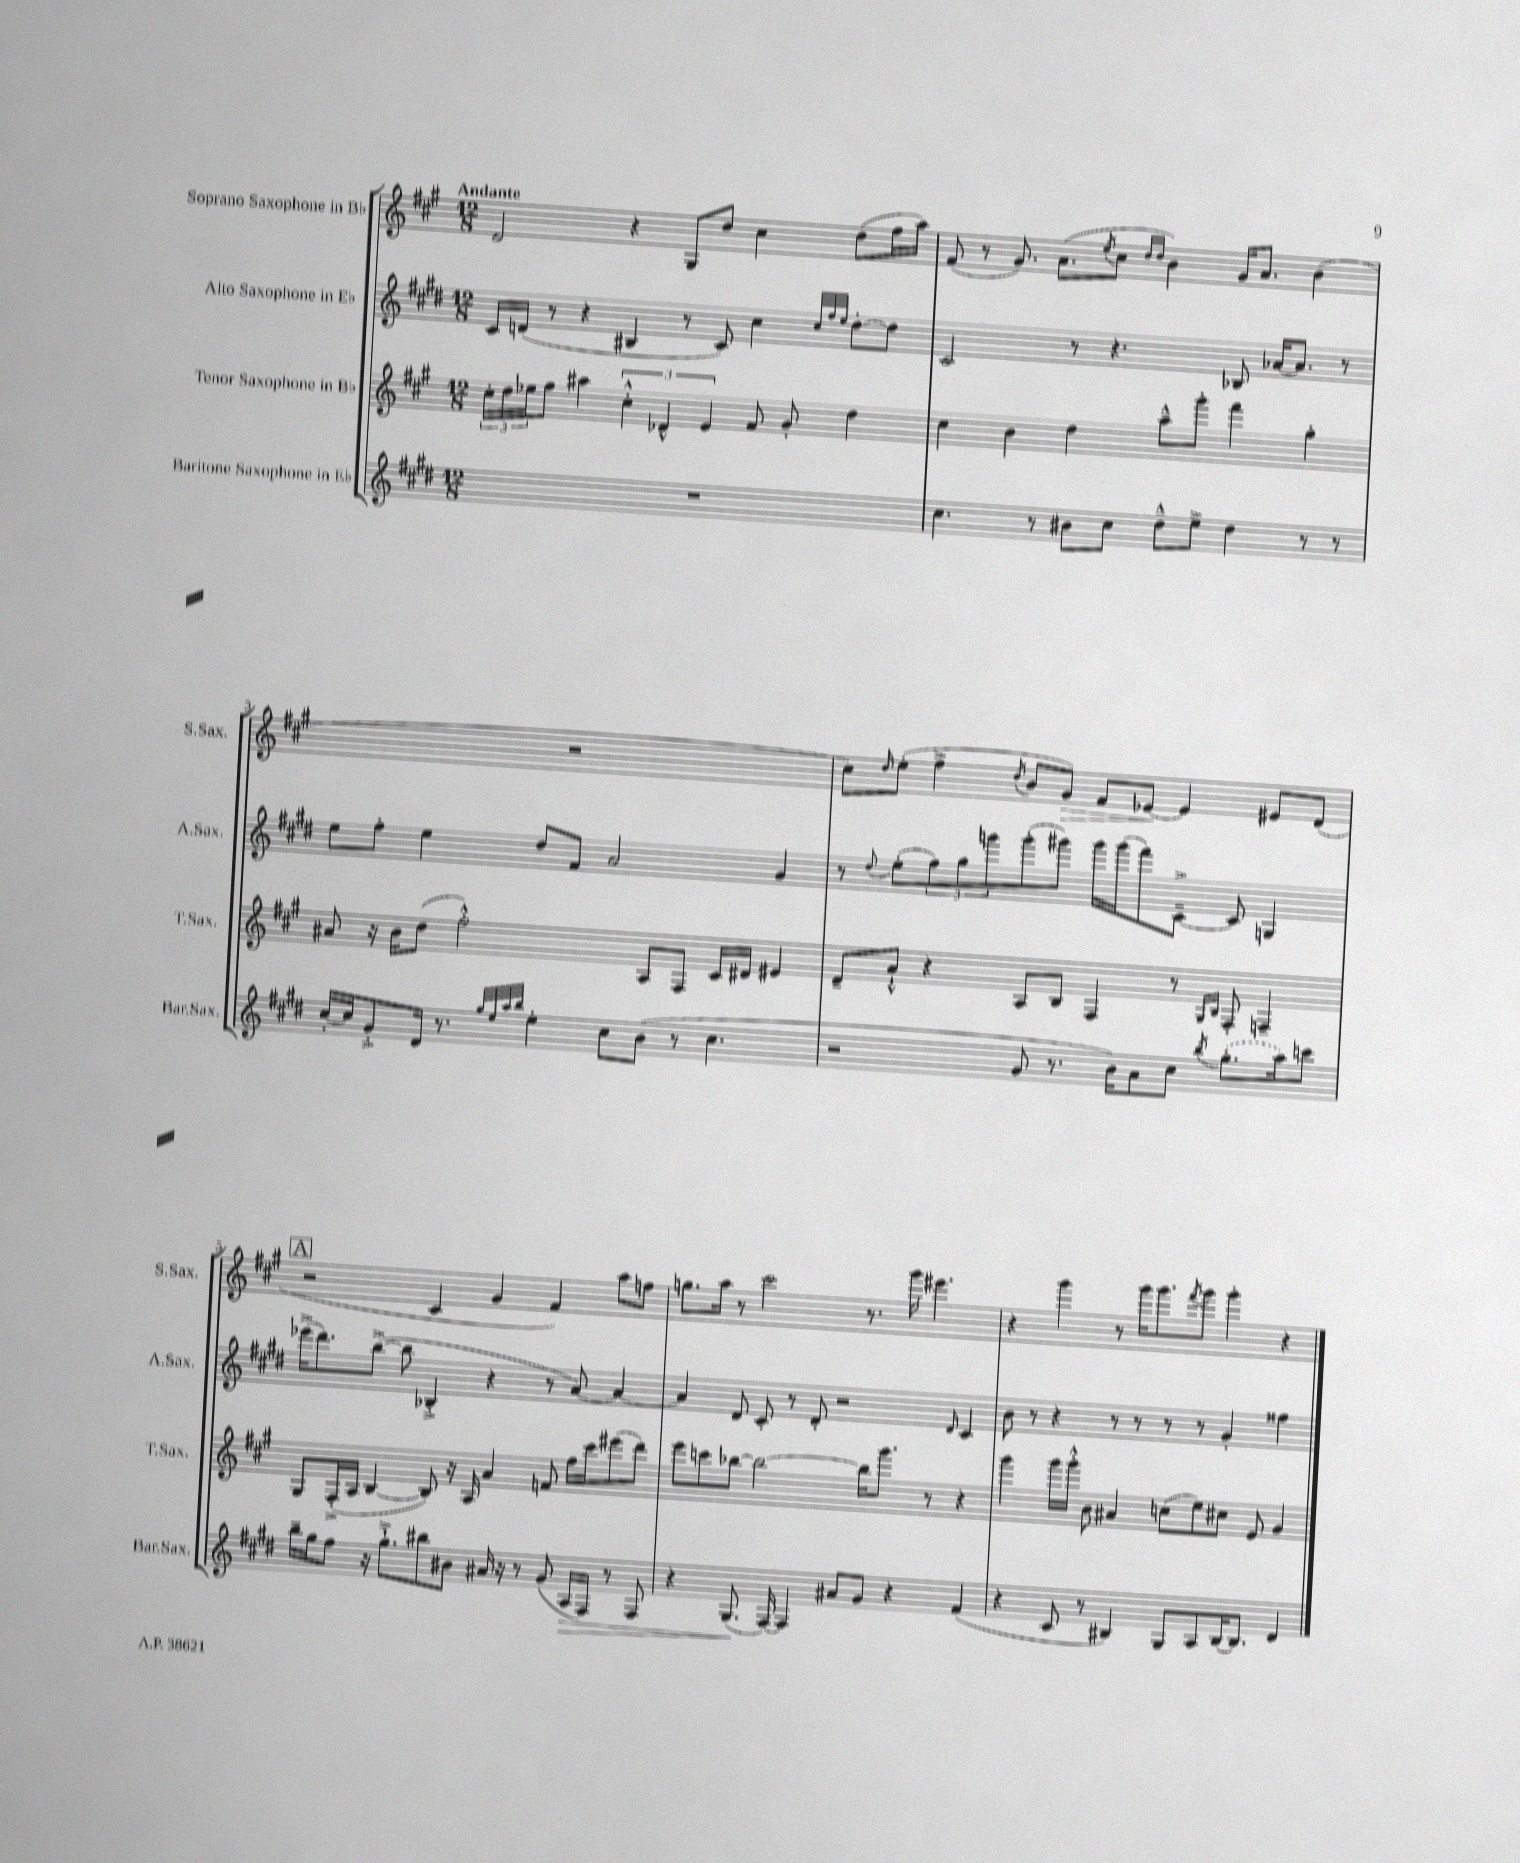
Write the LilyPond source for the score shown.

<<
\new StaffGroup <<
\new Staff = "s0" \with { instrumentName = "Soprano Saxophone in Bb" shortInstrumentName = "S.Sax." } {
    \clef treble \key a \major \numericTimeSignature \time 12/8 \tempo "Andante"
    d'2 r4 gis8 d''8 cis''4 d''8( fis''16 a''16) |
    fis'8( r8 gis'8.) a'8.( \acciaccatura { e''8 } cis''8 \grace { d''16 d''16 } b'4) gis'16 a'8. b'4( |
    R1. |
    cis''8) \grace { d''16 } e''8-.( fis''4-> \acciaccatura { d''8 } b'8 gis'8\>) fis'8 ees'8~\! ees'4 eis'8 d'8( |
    \mark \markup { \box "A" } r2 cis'4 gis'4 fis'4) a''8 f''8 |
    g''8. a''16 r8 cis'''2 r8. gis'''16 eis'''4. |
    r4 gis'''4 r8 gis'''16 gis'''8. \acciaccatura { fis'''8 } gis'''8 gis'''4-. r4 \bar "|." |
}
\new Staff = "s1" \with { instrumentName = "Alto Saxophone in Eb" shortInstrumentName = "A.Sax." } {
    \clef treble \key e \major \numericTimeSignature \time 12/8
    cis'16 d'16( r8 r4 bis4 r8 cis'8) cis''4 \grace { cis''32 fis''32 e''32 } dis''8~-. dis''8 |
    cis'2 r8 r4. bes8 aes'16~ aes'8. r8 |
    e''8 fis''8-. e''4 dis''8 fis'8 a'2 gis'4 |
    r8 \appoggiatura { dis''8 } e''8-.( \tuplet 3/2 { fis''8) gis''8 g'''8 } g'''8-.( gis'''8) gis'''16 gis'''16( fis'''8) cis'8~---> cis'8 g4 |
    \mark \markup { \box "A" } ees'''16->( dis'''8.) b''8~->( b''8 bes4-.-> r4 r8 a'8~) a'4~ |
    a'4 dis'8 cis'8-. r8 dis'8-. r2 \grace { dis'16 } cis'4 |
    b'8 r8 r4 r8 r8 r8 r8 gis'4-. fisis''4 \bar "|." |
}
\new Staff = "s2" \with { instrumentName = "Tenor Saxophone in Bb" shortInstrumentName = "T.Sax." } {
    \clef treble \key a \major \numericTimeSignature \time 12/8
    \tuplet 3/2 { cis''16-. d''16 ees''16 } fis''8 ais''4 \tuplet 3/2 { cis''4-.-^ des'4-^ e'4 } fis'8 gis'8-. d''4 |
    cis''4 b'4 d''4 a''8---^ gis'''8-. fis'''4 gis''4-. |
    ais'8 r16 b'16 d''8( fis''2-.-^) a8 fis8 cis'16 dis'16 eis'4 |
    d'8-- a'8-!-^ r4 a8 b8 fis4 r8 \grace { gis16 b16 } fis8-. f4-- |
    \mark \markup { \box "A" } gis8 fis16-.->( a16 b4~ b8) r16 a16 a'4 f'8 fis''16 cis'''16 eis'''8( d'''8) |
    e'''8 c'''8 bes''8~ bes''2~ bes''16 gis'''8. r8 r4 |
    gis'''4 gis'''16 gis'''16-.-^ b'8 ais'4 c''8( e''8) cis''8 e'8 gis'4 \bar "|." |
}
\new Staff = "s3" \with { instrumentName = "Baritone Saxophone in Eb" shortInstrumentName = "Bar.Sax." } {
    \clef treble \key e \major \numericTimeSignature \time 12/8
    R1. |
    cis''4. r8 bis'8 cis''8 dis''8---^ e''8-> dis''4 r8 r8 |
    cis''16~-. cis''16 gis'8-.-> dis'16 r8. \grace { gis''32 e''32 a''32 b''32 } e''4-. cis''8 b'8( r8 cis''4. |
    r2 gis'8 r8. b'16) a'8 cis''8 \acciaccatura { b''8 } \once \slurDashed gis''8.-.( a''16) c'''8 |
    \mark \markup { \box "A" } b''16-- gis''16 fis''8 r16 gis''8.-!-> bis''8 bis'8 ais'16 r16 r8 gis'8( a16\> fis16) r8 fis8 |
    r4 gis8.\!( fis16~) fis4 ais'8 gis'8 r4 fis'4( |
    r4 cis'8 r8 bis4) gis8 a8 bis16~ bis8. dis'4 \bar "|." |
}
>>
>>
